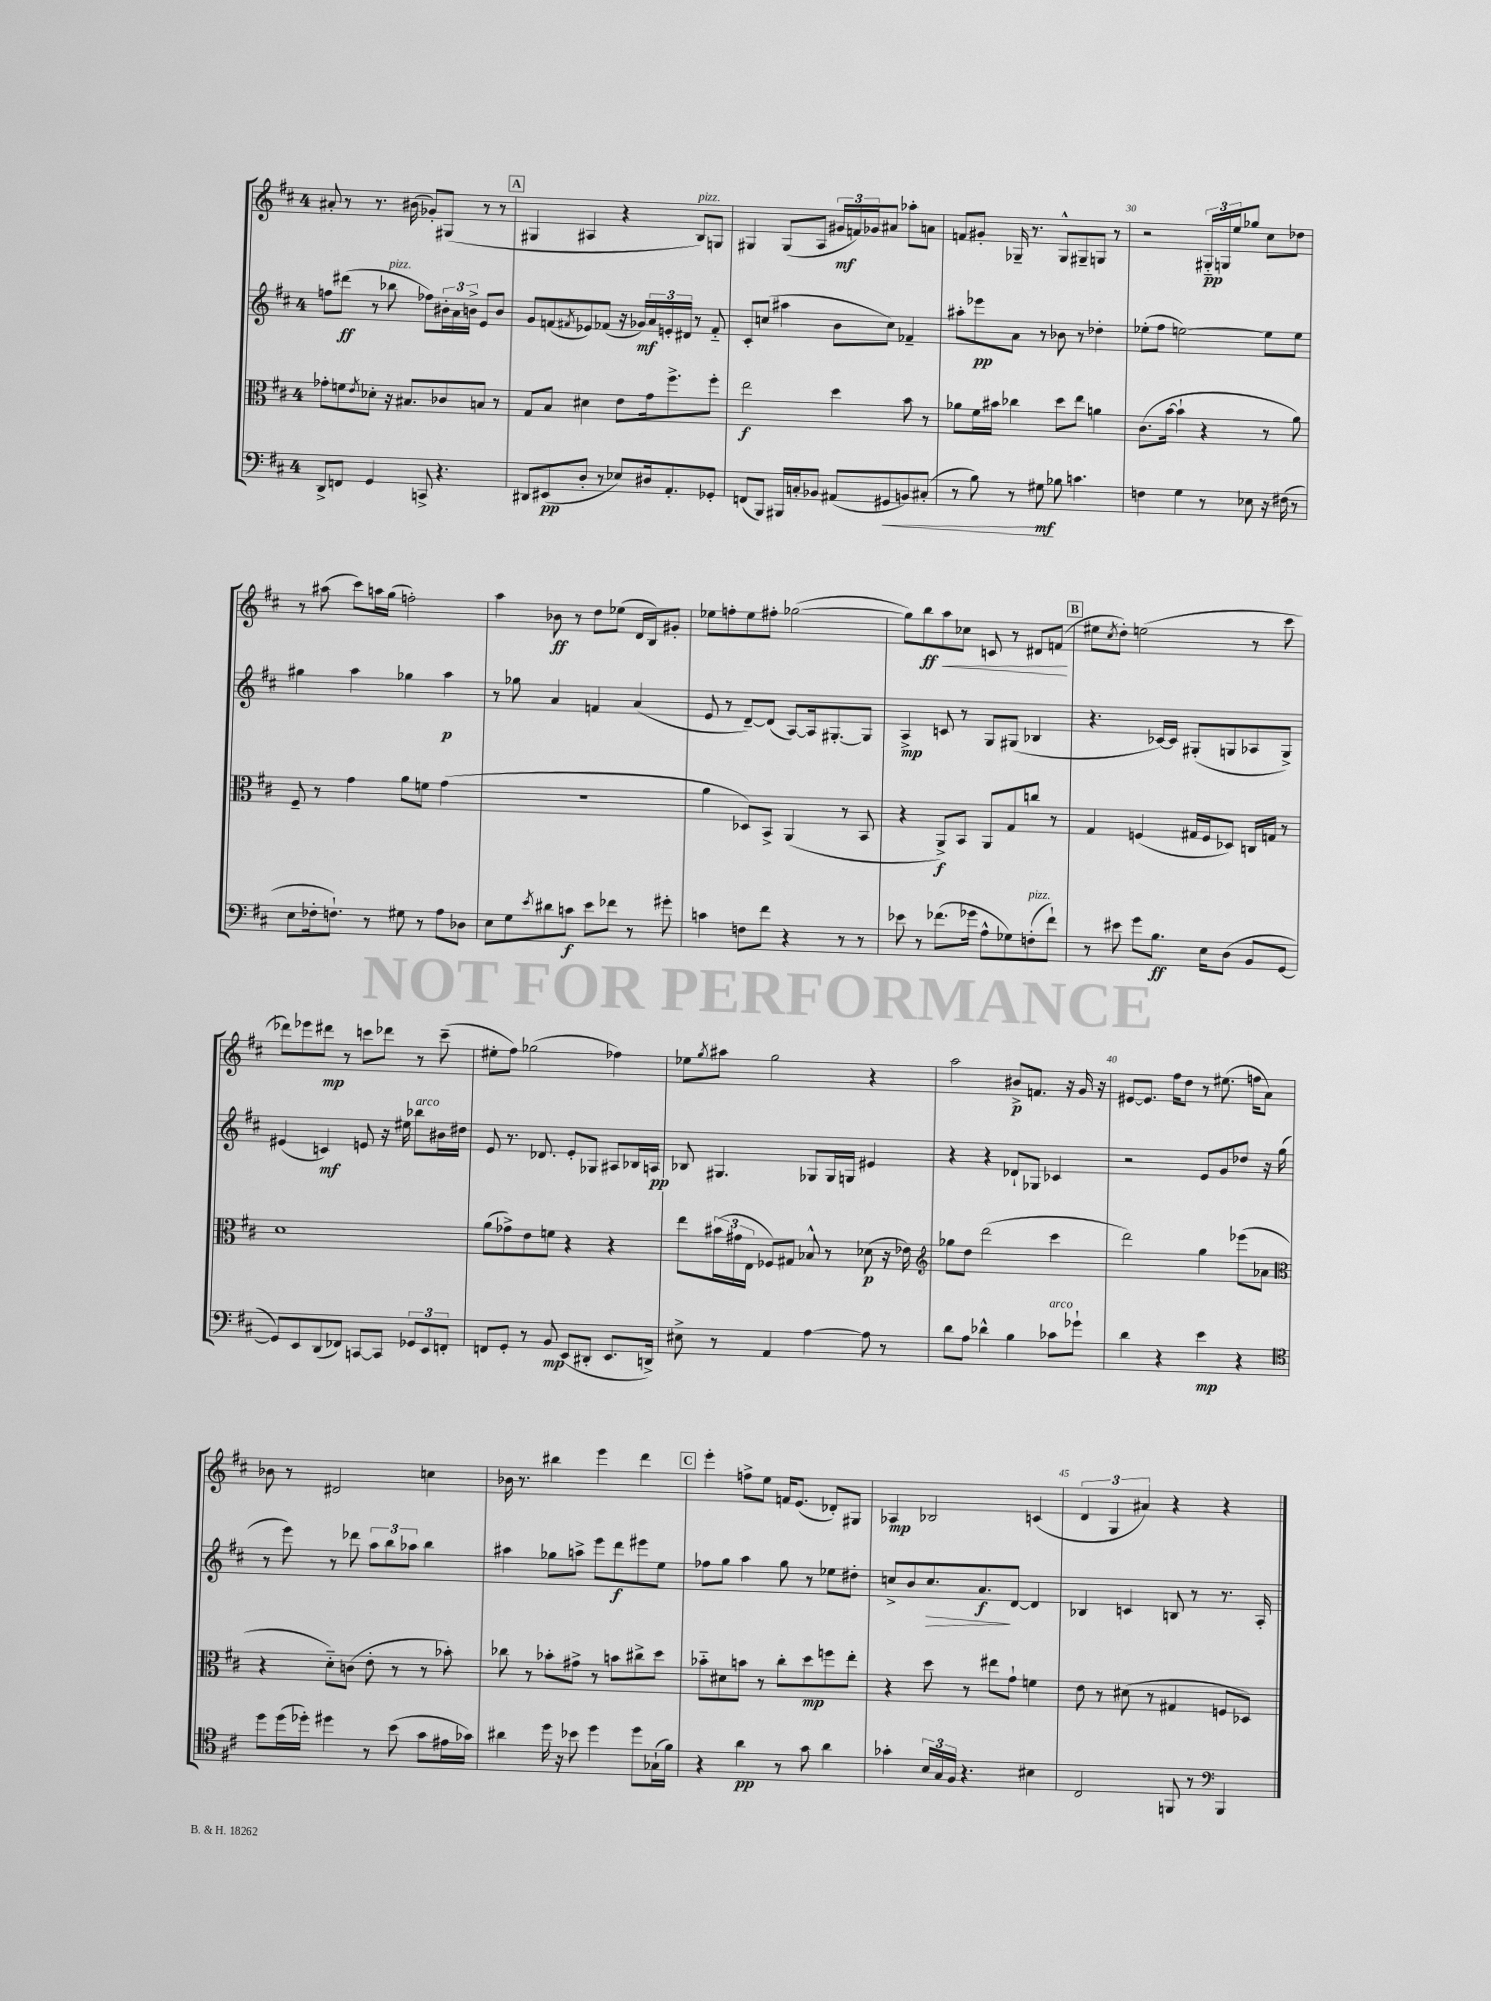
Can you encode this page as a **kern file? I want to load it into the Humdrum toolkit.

**kern	**kern	**kern	**kern
*staff4	*staff3	*staff2	*staff1
*clefF4	*clefC3	*clefG2	*clefG2
*k[f#c#]	*k[f#c#]	*k[f#c#]	*k[f#c#]
*M4/4	*M4/4	*M4/4	*M4/4
8DD^	8g-'	8ff	8a#'
8FF	8f	(8ddd#	8r
.	8qe	.	.
4GG	8d-'	8r	8.r
.	16r	8bb-	.
.	8.B#	.	(16b#
8CC^	.	8ff-)	8g-')
4.r	8c-	24b#'	(8G#
.	.	24a	.
.	.	24b^	.
.	8B	8e	8r
.	8r	8b	8r
=	=	=	=
8DD#	8G	8g	4G#
(8EE#	8B	(8f	.
.	.	8qf#	.
8D'	4d#	8e-)	4A#
8r	.	(8f-	.
8E-)	8e	16r	4r
.	.	16g-)	.
16D#	16g	24a	.
.	.	24e'	.
8.AA'	8.ff#^	.	.
.	.	24d#	.
.	.	8r	8B)
8GG-'	8ff#'	8f-'~	8G
=	=	=	=
(8FF	2ee	8c#'	4G#
8BBB)	.	(8cc	.
16BBB#	.	4aa#	(8G#
16C'	.	.	.
8BB-	.	.	8A
(8AA#	4dd	8b	24g#
.	.	.	24f)
.	.	.	24g-
8GG#	.	8cc)	8a#
8BB)	8b	4f-~	8aa-'
(8C#'	8r	.	8a
=	=	=	=
8r	8a-	8aa#'	8f
8B)	16f#	8eee-	8g#'
.	16b#	.	.
8r	4cc-	8a	16G-~
.	.	.	8.r
8G#	.	8r	.
8B-	8dd	8b-	8G-^^
4.c	8ee	8r	8G#~
.	4a	4dd-'	8G
.	.	.	8r
=	=	=	=
4F	(8.c#	(8ee-'	2r
.	.	8ff#	.
.	[16b	.	.
4G	4b`]	[2ee)	.
8r	4r	.	24G#'~
.	.	.	24G
.	.	.	24ee
8E-	.	.	8gg-
16r	8r	8ee]	8cc#
(16F#	.	.	.
8r	8a)	8ee	8dd-
=	=	=	=
8E	8F#~	4gg#	8r
16F-'	8r	.	(8aa#
8.F`)	.	.	.
.	4g	4aa	8ccc#)
8r	.	.	16aa
.	.	.	(16gg
8G#	8a	4gg-	2ff')
8r	8f	.	.
8A	(4g	4aa	.
8D-	.	.	.
=	=	=	=
8E	1r	8r	4aa
8G	.	8gg-	.
8qe	.	.	.
8d#	.	4a	8b-
8c	.	.	8r
8e	.	4f	8dd
8f-	.	.	(8ee-
8r	.	(4a	16d
.	.	.	16B)
8g#'	.	.	8g#'
=	=	=	=
4c	4a	8e	8ee-
.	.	8r	8ff'
8F	8D-)	[8d~)	8ee-
8f#	8BB^	(8d]	8ff#'
4r	(4AA	[8A)	([2gg-
.	.	16A]	.
.	.	[8.G#'	.
8r	8r	.	.
8r	8BB	8G#]	.
=	=	=	=
8e-	4r	4A^	8gg-])
8r	.	.	8bb
(8.f-	8AA^)	8c	8aa
.	8BB	8r	8cc-
16g-	.	.	.
8A^^	8AA	8G	8c
8G-)	8G	(8G#	8r
(8F'	8cc	4B-	8d#
8f-`)	8r	.	(8f
=	=	=	=
8r	4G	4.r	8ee#
.	.	.	8qcc#
8e#	.	.	8dd')
8g	(4F	.	(2ee
8.B	.	[16c-)	.
.	.	16c-]	.
.	16G#	(8G#'	.
16E	16F	.	.
(8D	8D-)	8G	.
8BB	16C	8A-	8r
.	16G	.	.
[8GG	8r	8G^)	8ccc#
=	=	=	=
8GG])	1d	(4e#	8ddd-)
8EE	.	.	8eee-
(8DD	.	4c)	8ddd#
8FF-)	.	.	8r
[8CC	.	8e	8ccc
8CC]	.	16r	8ddd-
.	.	16ee#	.
12GG-	.	8bb-	8r
12EE	.	.	.
.	.	16b#	(8ccc~
12FF'	.	.	.
.	.	16dd#	.
=	=	=	=
8FF	(8a	8e	8ee#'
8GG'	8g-^)	8.r	8ff#)
8r	8e	.	(2gg-
.	.	8.d-	.
8BB	8f	.	.
(8EE	4r	8e'	.
8DD#'	.	8G-	.
8.EE	4r	8A#	4ff-)
.	.	16B-	.
16DD^)	.	16A	.
=	=	=	=
8E#^	8ee	8B-	8ee-
.	.	.	8qgg
8r	(24b#	4.G#	8aa#
.	24g#	.	.
.	24E	.	.
4AA	8F-)	.	2gg
.	8G#	.	.
[4A	8B-^^	8G-	.
.	8r	16G-	.
.	.	16G	.
8A]	(8d-	4e#	4r
8r	16r	.	.
.	16e-)	.	.
=	=	=	=
*	*clefG2	*	*
8d	8gg-	4r	2aa
8A	8dd	.	.
4d-^^	(2ddd	4r	.
4B	.	8d-`	8b#^
.	.	8G-	8.f
8c-	4ccc#	4c-	.
.	.	.	16r
8g-`	.	.	16g
.	.	.	16r
=	=	=	=
4d	2ddd)	2r	[8e#
.	.	.	8.e#]
4r	.	.	.
.	.	.	16ff#
.	.	.	8dd
4e	4gg	8e	8r
.	.	8g	(8.ee#
4r	(8eee-	8dd-	.
.	.	.	16ff
.	8a-	16r	8a)
.	.	(16gg	.
=	=	=	=
*clefC4	*clefC3	*	*
8dd	4r	8r	8b-
(16dd	.	8eee)	8r
16dd-')	.	.	.
4dd#	8d'~)	8r	2d#
.	(8c	8ddd-	.
8r	8e'	12aa	.
.	.	12bb	.
(8b	8r	.	.
.	.	12aa-	.
8g	8r	4bb	4cc
16e#	8b-')	.	.
16g-)	.	.	.
=	=	=	=
4a#	8cc-	4aa#	16b-
.	.	.	8.r
.	8r	.	.
16dd	8b-'	8gg-	4bb#
16r	.	.	.
8b-	8g#^	8aa^	.
4dd	8r	8eee	4eee
.	8b	8ddd	.
8dd	8cc#^	8eee#	4ddd
(16G-`	8dd	8ee	.
16f#)	.	.	.
=	=	=	=
4r	8b-'~	8ff-	4eee'
.	8d#	8gg	.
4a	8b	4aa	8ff^
.	8r	.	8ee
8r	8cc#'	8gg	16f
.	.	.	(8.e
8g	8dd	8r	.
4a	8ff	8ee-	8d-')
.	8ee'	8dd#'	8G#
=	=	=	=
4g-'	4r	8cc^	4A-
.	.	8b	.
24B	8dd	8.cc	2B-
24G	.	.	.
24F#	.	.	.
4.r	8r	.	.
.	.	8.a	.
.	8ee#	.	.
.	8g`	[8d	.
4B#	4f	4d]	(4c
=	=	=	=
2C#	8e	4B-	6d
.	8r	.	.
.	.	.	6G
.	(8d#	4c	.
.	.	.	6a#)
.	8r	.	.
8FF	4G#	8B	4r
8r	.	8r	.
*clefF4	*	*	*
4BBB	8F	8.r	4r
.	8D-)	.	.
.	.	16A'	.
==	==	==	==
*-	*-	*-	*-
